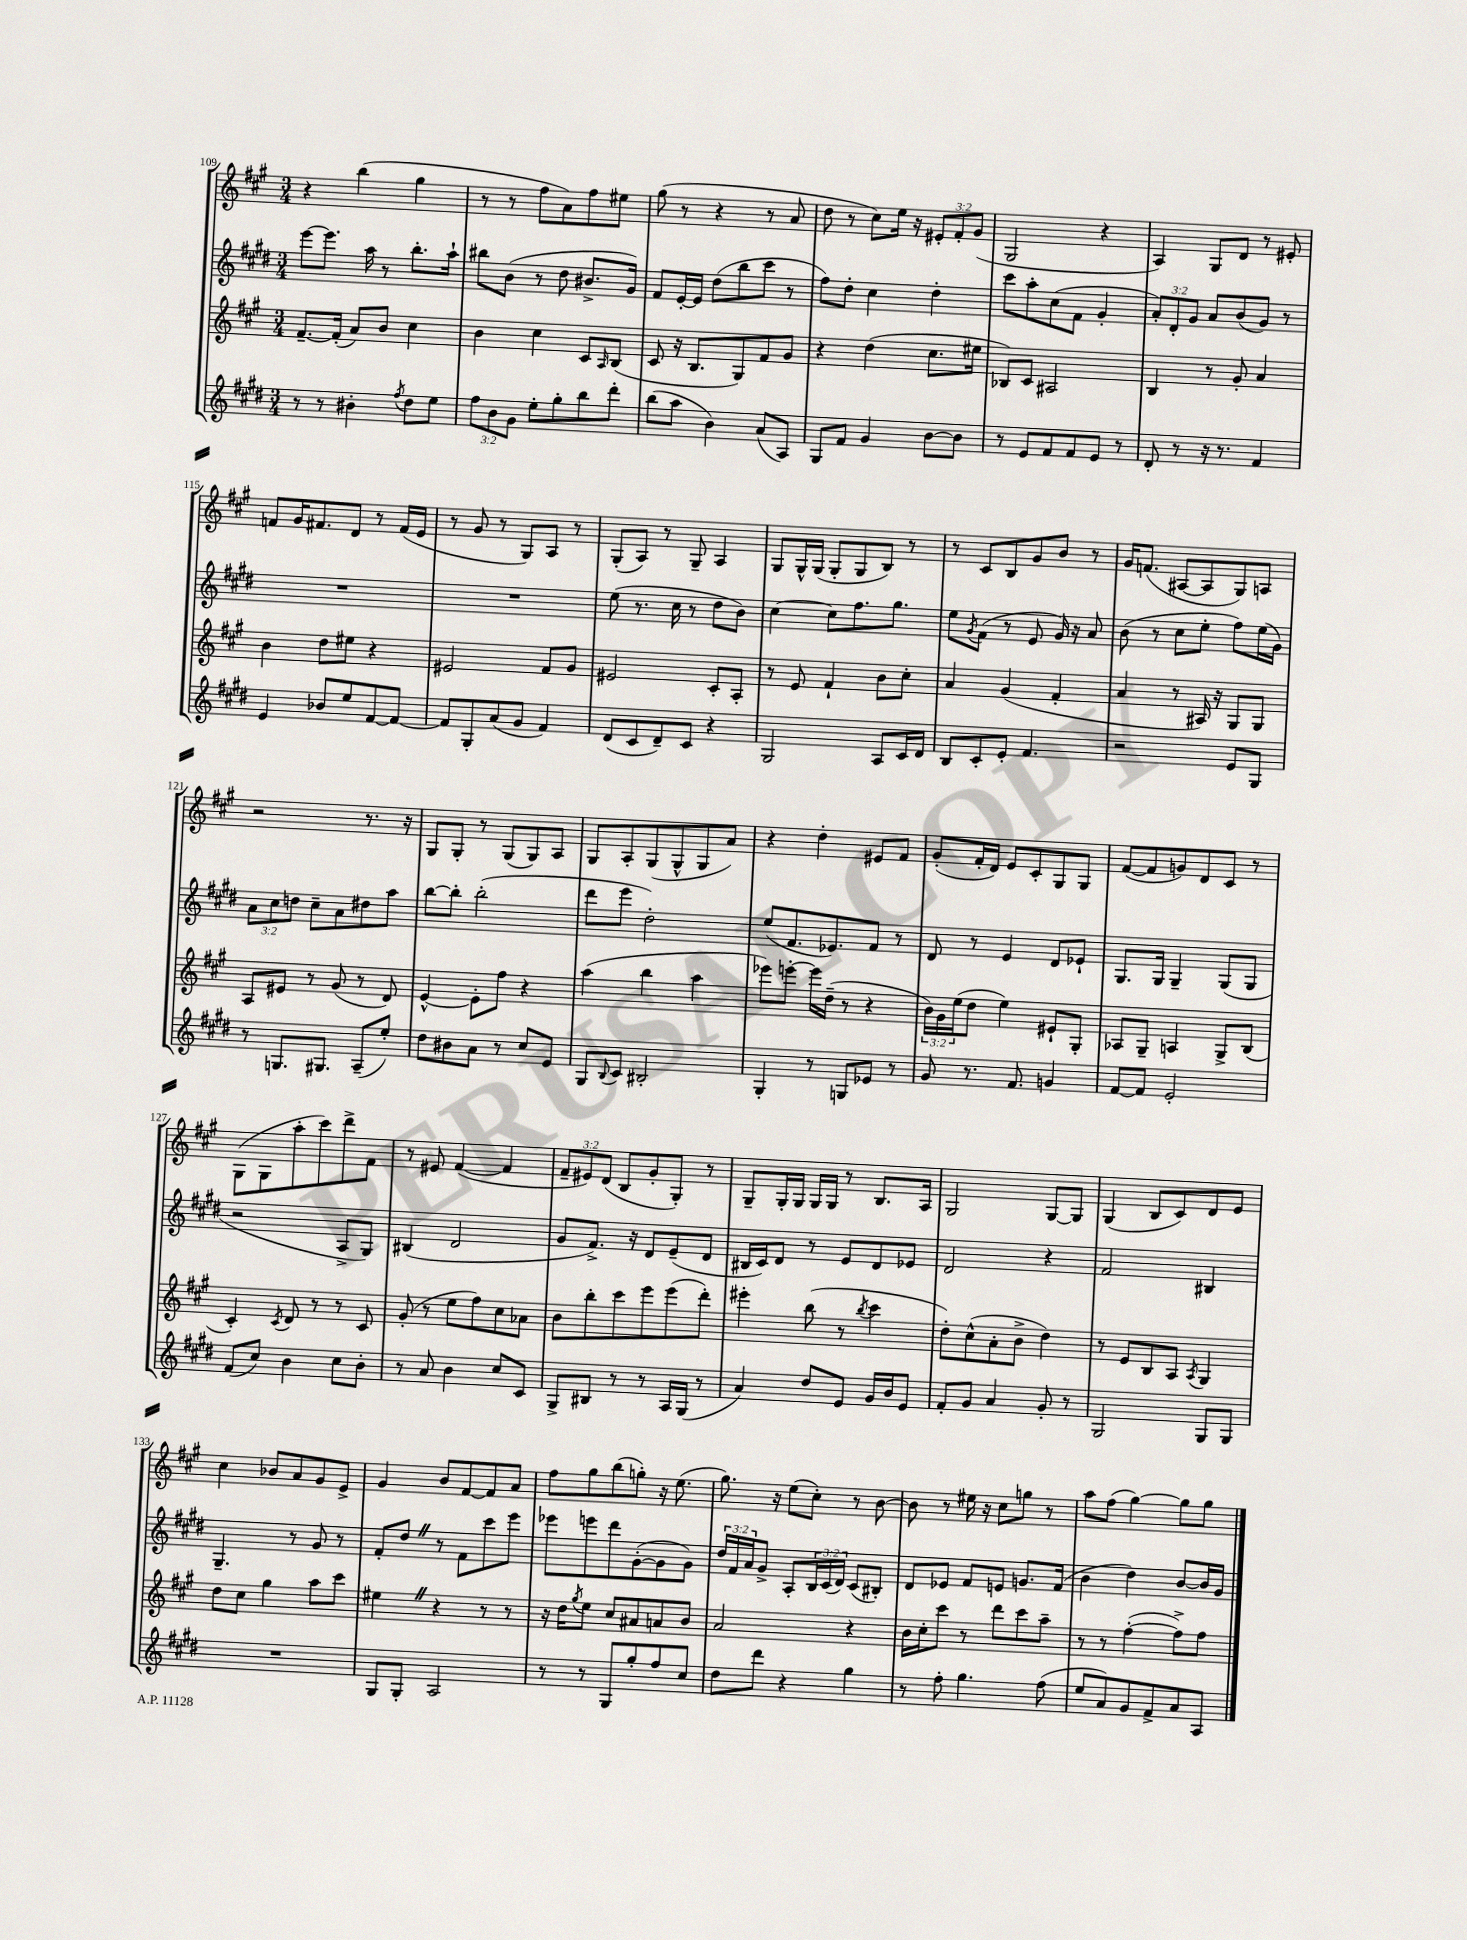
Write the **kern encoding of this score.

**kern	**kern	**kern	**kern
*staff4	*staff3	*staff2	*staff1
*clefG2	*clefG2	*clefG2	*clefG2
*k[f#c#g#d#]	*k[f#c#g#]	*k[f#c#g#d#]	*k[f#c#g#]
*M3/4	*M3/4	*M3/4	*M3/4
8r	[8.f#~	[8eee	4r
8r	.	8.eee]	.
.	(16f#']	.	.
4b#'	8a)	.	(4bb
.	.	16aa	.
.	8b	8r	.
8qff#	.	.	.
8dd#	4cc#	8.bb'	4gg#
8ee	.	.	.
.	.	16aa`	.
=	=	=	=
12ff#	4b	8bb#	8r
12b	.	.	.
.	.	(8b	8r
12g#	.	.	.
8ee'	4cc#	8r	8ff#
8gg#'	.	8dd#	8a)
8bb	8c#	8.b#^	8ff#
.	16qqA	.	.
8ddd#'	(8B	.	8ee#
.	.	16g#)	.
=	=	=	=
(8bb	8c#	8f#	(8gg#
8aa	16r	[16e'	8r
.	8.B	16e]	.
4b)	.	(8dd#	4r
.	8G#)	8bb	.
(8a	8f#	8ccc#	8r
8A)	8g#	8r	8a
=	=	=	=
8G#	4r	8ff#)	8dd
8f#	.	8dd#'	8r
4g#	(4dd	4cc#	8cc#)
.	.	.	16ee
.	.	.	16r
[8b	8.cc#	4dd#'	12e#'
.	.	.	12f#'
8b]	.	.	.
.	.	.	(12g#
.	16ee#	.	.
=	=	=	=
8r	8B-)	8ccc#	2G#
8e	8c#	8aa'	.
8f#	2A#	(8cc#	.
8f#	.	8f#	.
8e	.	4g#'	4r
8r	.	.	.
=	=	=	=
8d#'	4B	12a')	4A)
.	.	12d#'	.
8r	.	.	.
.	.	12g#	.
16r	8r	8a	8G#
8.r	.	.	.
.	8g#'	(8b	8d
4f#	4a	8g#)	8r
.	.	8r	8e#'
=	=	=	=
4e	4b	2.r	8f
.	.	.	16g#
.	.	.	8.f#
8b-	8dd	.	.
8ee	8ee#	.	8d
[8f#	4r	.	8r
8f#_	.	.	(16f#
.	.	.	16e
=	=	=	=
8f#]	2e#	2.r	8r
8G#'	.	.	8g#
(8a	.	.	8r
8g#	.	.	8G#)
4f#)	8f#	.	8A
.	8g#	.	8r
=	=	=	=
(8d#	2e#	(8ee	(8G#'
8c#	.	8.r	8A)
8d#~)	.	.	8r
.	.	16cc#	.
8c#	.	8r	8G#~
4r	8c#'	8dd#	4A
.	8A'	8b)	.
=	=	=	=
2G#	8r	[4cc#	8G#
.	8e	.	16G#^^
.	.	.	(16G#
.	4f#`	8cc#]	8G#'
.	.	8.ff#	8G#
8A	8b	.	8B)
.	.	8.gg#	.
16c#	8cc#'	.	8r
16d#	.	.	.
=	=	=	=
8B	4a	8ee	8r
.	.	8qg#	.
8c#'	.	(8f#	8c#
8e'	(4g#	8r	8B
4.f#	.	8e	8g#
.	4f#'	16g#)	8b
.	.	16r	.
.	.	8a	8r
=	=	=	=
2r	4a	(8b	16g#
.	.	.	(8.f
.	.	8r	.
.	8r	8cc#	[8A#
.	16A#)	8ee'	8A#]
.	16r	.	.
8e	8G#	8ff#)	8G#)
8G#	8G#	(16ee	8A
.	.	16g#)	.
=	=	=	=
8r	8A	12a	2r
.	.	12cc#	.
8.G	8e#	.	.
.	.	12dd	.
.	8r	8cc#~	.
8.G#	.	.	.
.	(8g#	8a	.
(8A~	8r	8dd#	8.r
8ee')	8d)	8aa	.
.	.	.	16r
=	=	=	=
8dd#	[4e^^	[8bb	8G#
8b#	.	8bb']	8G#'
8a	8e']	(2bb'	8r
8r	8ff#	.	(8G#
8cc#	4r	.	8G#)
8e	.	.	8A
=	=	=	=
8G#	(4aa	8ddd#	8G#
8qqB	.	.	.
8c#	.	8eee	8A'
2B#'	4bb	2dd#')	(8G#
.	.	.	8G#^^
.	4aa	.	8G#
.	.	.	8a)
=	=	=	=
4G#'	8eee-)	(8ee	4r
.	[8eee'	8.f#	.
8r	16eee]	.	4dd'
.	(16dd~	8.e-)	.
8G	8r	.	.
8e-	4r	8f#	8e#
8r	.	8r	8f#
=	=	=	=
8g#	24b)	8d#	(8g#'
.	24g#	.	.
.	(24ee	.	.
8.r	8dd	8r	16f#'
.	.	.	16d)
.	4ee)	4e	8e
8.f#	.	.	.
.	.	.	8c#'
4g	8e#`	8d#	8G#
.	8G#'	8e-`	8G#
=	=	=	=
[8f#	8A-	8.G#	([8f#
8f#]	8G#~	.	8f#]
.	.	16G#	.
2e'	4A	4G#~	8g)
.	.	.	8d
.	8G#^	(8G#	8c#
.	(8B	8G#	8r
=	=	=	=
(8f#	4c#')	2r	(8G#
8cc#)	.	.	8G#
.	8qc#	.	.
4b	8d	.	8aa'
.	8r	.	8ccc#)
8cc#	8r	8A^	8ddd^
8b'	8c#	8G#)	8f#
=	=	=	=
8r	(8g#'	(4B#	8r
8a	8r	.	8e#
4b	8ee	2d#	([4f#
.	8ff#)	.	.
8cc#	8cc#	.	4f#]
8c#	8a-	.	.
=	=	=	=
8G#^	8b	8g#	12f#~
.	.	.	12e#)
8B#	8bb'	8.f#^)	.
.	.	.	(12d
8r	8ccc#	.	8B
.	.	16r	.
8r	8eee	8d#	8g#'
16A	(8eee	(8e~	8G#')
(16G#	.	.	.
8r	8ddd')	8d#	8r
=	=	=	=
4a)	4eee#'	16B#	8G#~
.	.	16c#)	.
.	.	8d#	16G#'
.	.	.	16G#
8dd#	(8bb	8r	16G#
.	.	.	16G#
8e	8r	8e	8r
.	8qbb	.	.
16g#	4ccc#	8d#	8.B
16b	.	.	.
8e	.	8e-	.
.	.	.	16A
=	=	=	=
8f#'	8dd')	2d#	2G#
8g#	(8cc#^^	.	.
4a	8a'	.	.
.	8b^	.	.
8g#'	4dd)	4r	[8G#
8r	.	.	8G#]
=	=	=	=
2G#	8r	2f#	(4G#
.	8e	.	.
.	8B	.	8B
.	8A	.	8c#)
.	8qA	.	.
8G#	4G#	4B#	8d
8G#	.	.	8e
=	=	=	=
2.r	8dd	4.G#~	4cc#
.	8cc#	.	.
.	4gg#	.	8b-
.	.	8r	8a
.	8aa	8g#	8g#
.	8ccc#	8r	8e^
=	=	=	=
8G#	4ee#	8f#'	4g#
8G#'	.	8dd#	.
2A	4r	8r	8b
.	.	8f#	[8f#
.	8r	8ccc#	8f#]
.	8r	8eee	8a
=	=	=	=
8r	16r	8eee-	8ff#
.	16dd	.	.
.	8qgg#	.	.
8r	8ee	8eee	8gg#
8G#	8cc#	8ddd#	(8bb
8gg#'	8a#	([8g#'	8gg')
8ff#	8a	8g#]	16r
.	.	.	(8.ee
8cc#	8b	8g#)	.
=	=	=	=
8dd#	2a	24dd#	8.gg#)
.	.	24f#	.
.	.	24a	.
8ddd#	.	8g#^	.
.	.	.	16r
4r	.	8A'	(8ee
.	.	24B	8cc#')
.	.	(24c#	.
.	.	24d#)	.
4gg#	4r	(8c#	8r
.	.	8B#')	[8b
=	=	=	=
8r	16b	8d#	8b]
.	16cc#'	.	.
8ff#'	8ccc#	8e-	8r
4.gg#	8r	8f#	16ee#
.	.	.	16r
.	8ddd	8e	8cc#
.	8ccc#	8.g	8gg
(8ff#	8aa~	.	8r
.	.	(16f#	.
=	=	=	=
8ee	8r	4b	8aa
8a)	8r	.	(8ff#
8g#	([4ff#'	4dd#)	[4gg#)
8f#^	.	.	.
8a	8ff#^])	[8b	8gg#]
8A	8ff#	16b]	8gg#
.	.	16g#	.
==	==	==	==
*-	*-	*-	*-
